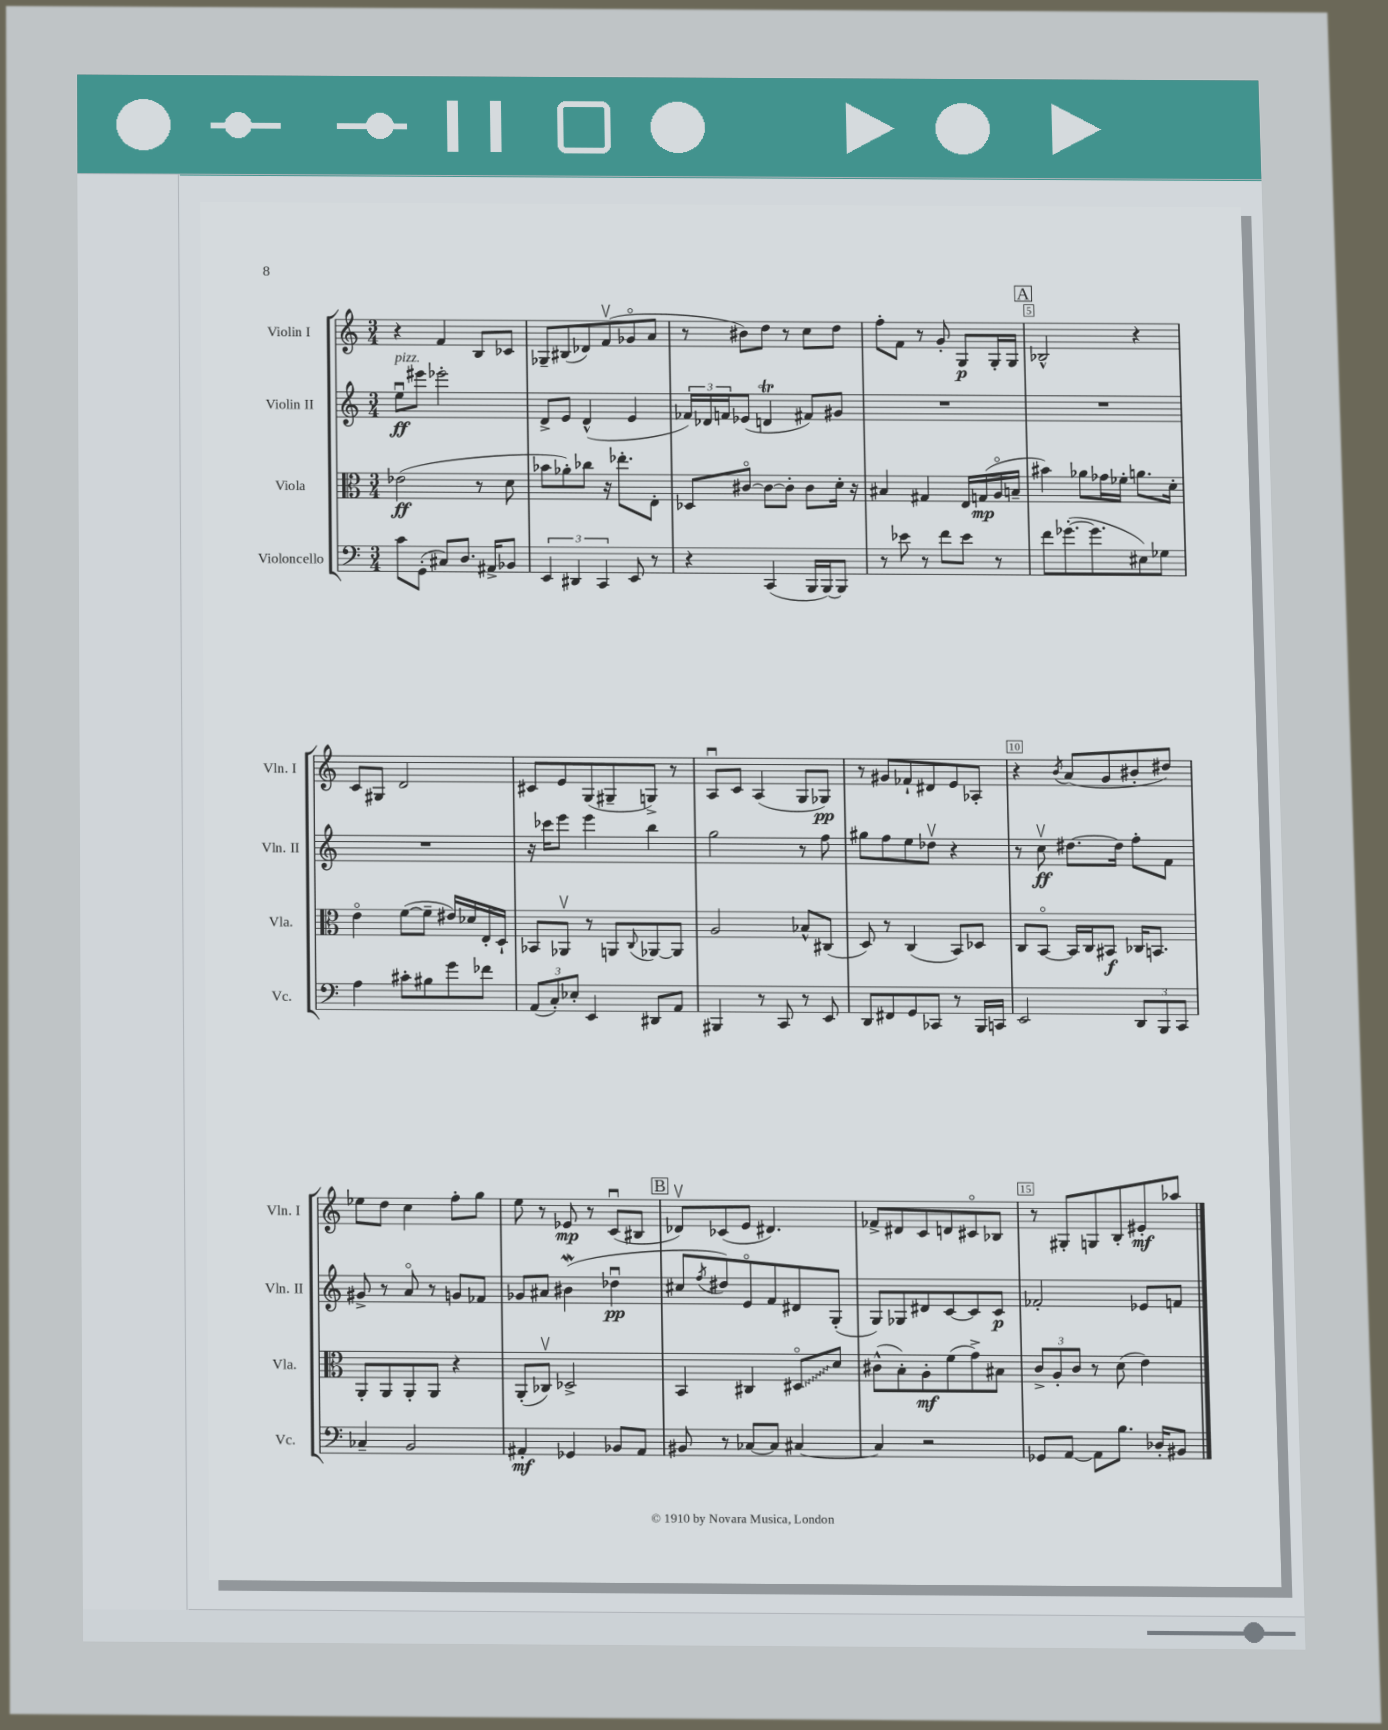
<<
\new StaffGroup <<
\new Staff = "s0" \with { instrumentName = "Violin I" shortInstrumentName = "Vln. I" } {
    \clef treble \key c \major \numericTimeSignature \time 3/4
    r4 f'4 b8 ces'8 |
    ges8-- bis8( des'8) f'8\upbow( ges'8\flageolet a'8 |
    r8 bis'8) d''8 r8 c''8 d''8 |
    f''8-. f'8 r8 g'8-. g8\p g16-. g16 |
    \mark \markup { \box "A" } bes2-^ r4 |
    c'8 gis8 d'2 |
    cis'8 e'8 g8( gis8-- g8->) r8 |
    a8\downbow c'8 a4( g8 ges8\pp) |
    r8 gis'8 fes'8-! dis'8 e'8 aes8-. |
    r4 \acciaccatura { b'8 } a'8( g'8 bis'8-. dis''8) |
    ees''8 d''8 c''4 f''8-. g''8 |
    e''8 r8 ees'8\mp r8 c'8\downbow( bis8 |
    \mark \markup { \box "B" } des'8\upbow) ces'8( e'8 dis'4.) |
    fes'8-> dis'8 c'8 d'8 cis'8\flageolet bes8 |
    r8 gis8-. g8 b8-. eis'8-.\mf aes''8 \bar "|." |
}
\new Staff = "s1" \with { instrumentName = "Violin II" shortInstrumentName = "Vln. II" } {
    \clef treble \key c \major \numericTimeSignature \time 3/4
    e''8\downbow\ff^\markup { \italic "pizz." } eis'''8 ees'''2-. |
    d'8-> e'8 d'4-^( e'4 |
    \tuplet 3/2 { fes'16) des'16 f'16 } ees'8( d'4\trill fis'8) gis'8 |
    R2. |
    \mark \markup { \box "A" } R2. |
    R2. |
    r16 ces'''16 e'''8 e'''4 b''4 |
    g''2 r8 f''8 |
    gis''8 f''8 e''8 des''8\upbow r4 |
    r8 c''8\upbow\ff dis''8.~ dis''16 f''8-. f'8 |
    gis'8-> r8 a'8\flageolet r8 g'8 fes'8 |
    ges'8 ais'8 bis'4\mordent( des''4\downbow\pp |
    \mark \markup { \box "B" } cis''8 \acciaccatura { f''8 } dis''8) e'8\flageolet f'8 dis'8 g8-.( |
    g8) ges8 dis'8 c'8~ c'8 c'8\p |
    fes'2-. ees'8 f'8 \bar "|." |
}
\new Staff = "s2" \with { instrumentName = "Viola" shortInstrumentName = "Vla." } {
    \clef alto \key c \major \numericTimeSignature \time 3/4
    ees'2\ff( r8 d'8 |
    bes'8 aes'8-.) ces''8 r16 ees''8.-. e8-. |
    des8 cis'8~\flageolet cis'8~ cis'8-. cis'8 d'16-. r16 |
    bis4 gis4 e16 g16\mp( a16\flageolet b16-- |
    \mark \markup { \box "A" } bis'4) aes'8 ges'16 fes'16-. a'8. d'16-. |
    e'4\flageolet f'8~( f'8-- eis'16) des'16 e16-. d16-! |
    bes,8 aes,8\upbow r8 a,8 \appoggiatura { c8 } aes,8~ aes,8 |
    a2 bes8-^ cis8( |
    d8) r8 c4( b,8) des8 |
    c8 b,8~\flageolet b,16 c16 bis,8\f ces16 b,8. |
    a,8-. a,8 a,8-. a,8 r4 |
    a,8-.( ces8\upbow) des2-> |
    \mark \markup { \box "B" } b,4 cis4 \once \override Glissando.style = #'zigzag dis8\flageolet\glissando d'8 |
    cis'8-^( b8-.) a8-.\mf f'8( g'8->) bis8 |
    \tuplet 3/2 { c'8-> a8-. c'8 } r8 d'8( e'4) \bar "|." |
}
\new Staff = "s3" \with { instrumentName = "Violoncello" shortInstrumentName = "Vc." } {
    \clef bass \key c \major \numericTimeSignature \time 3/4
    c'8 g,8-.( cis8) d8. ais,16-> bes,8 |
    \tuplet 3/2 { e,4 dis,4 c,4 } e,8 r8 |
    r4 c,4( b,,16 b,,16~) b,,8 |
    r8 ees'8 r8 f'8 ees'8 r8 |
    \mark \markup { \box "A" } f'8 ges'8.~-.( ges'8. eis8) ges8 |
    a4 cis'8-. bis8 g'8 fes'8 |
    \tuplet 3/2 { a,8( c8-.) ees8-. } e,4 dis,8 a,8 |
    bis,,4 r8 c,8 r8 e,8 |
    d,8 fis,8 g,8 ces,8 r8 b,,16 c,16 |
    e,2 \tuplet 3/2 { d,8 b,,8 c,8 } |
    ces4-- b,2 |
    ais,4-.\mf ges,4 bes,8 ais,8 |
    \mark \markup { \box "B" } bis,8 r8 ces8~ ces8 cis4~ |
    cis4 r2 |
    ges,8 a,8~ a,8 b8. des16-. bis,8 \bar "|." |
}
>>
>>
\layout { \context { \Score \override BarNumber.break-visibility = ##(#f #t #t) barNumberVisibility = #(every-nth-bar-number-visible 5) \override BarNumber.stencil = #(make-stencil-boxer 0.1 0.3 ly:text-interface::print) } }
